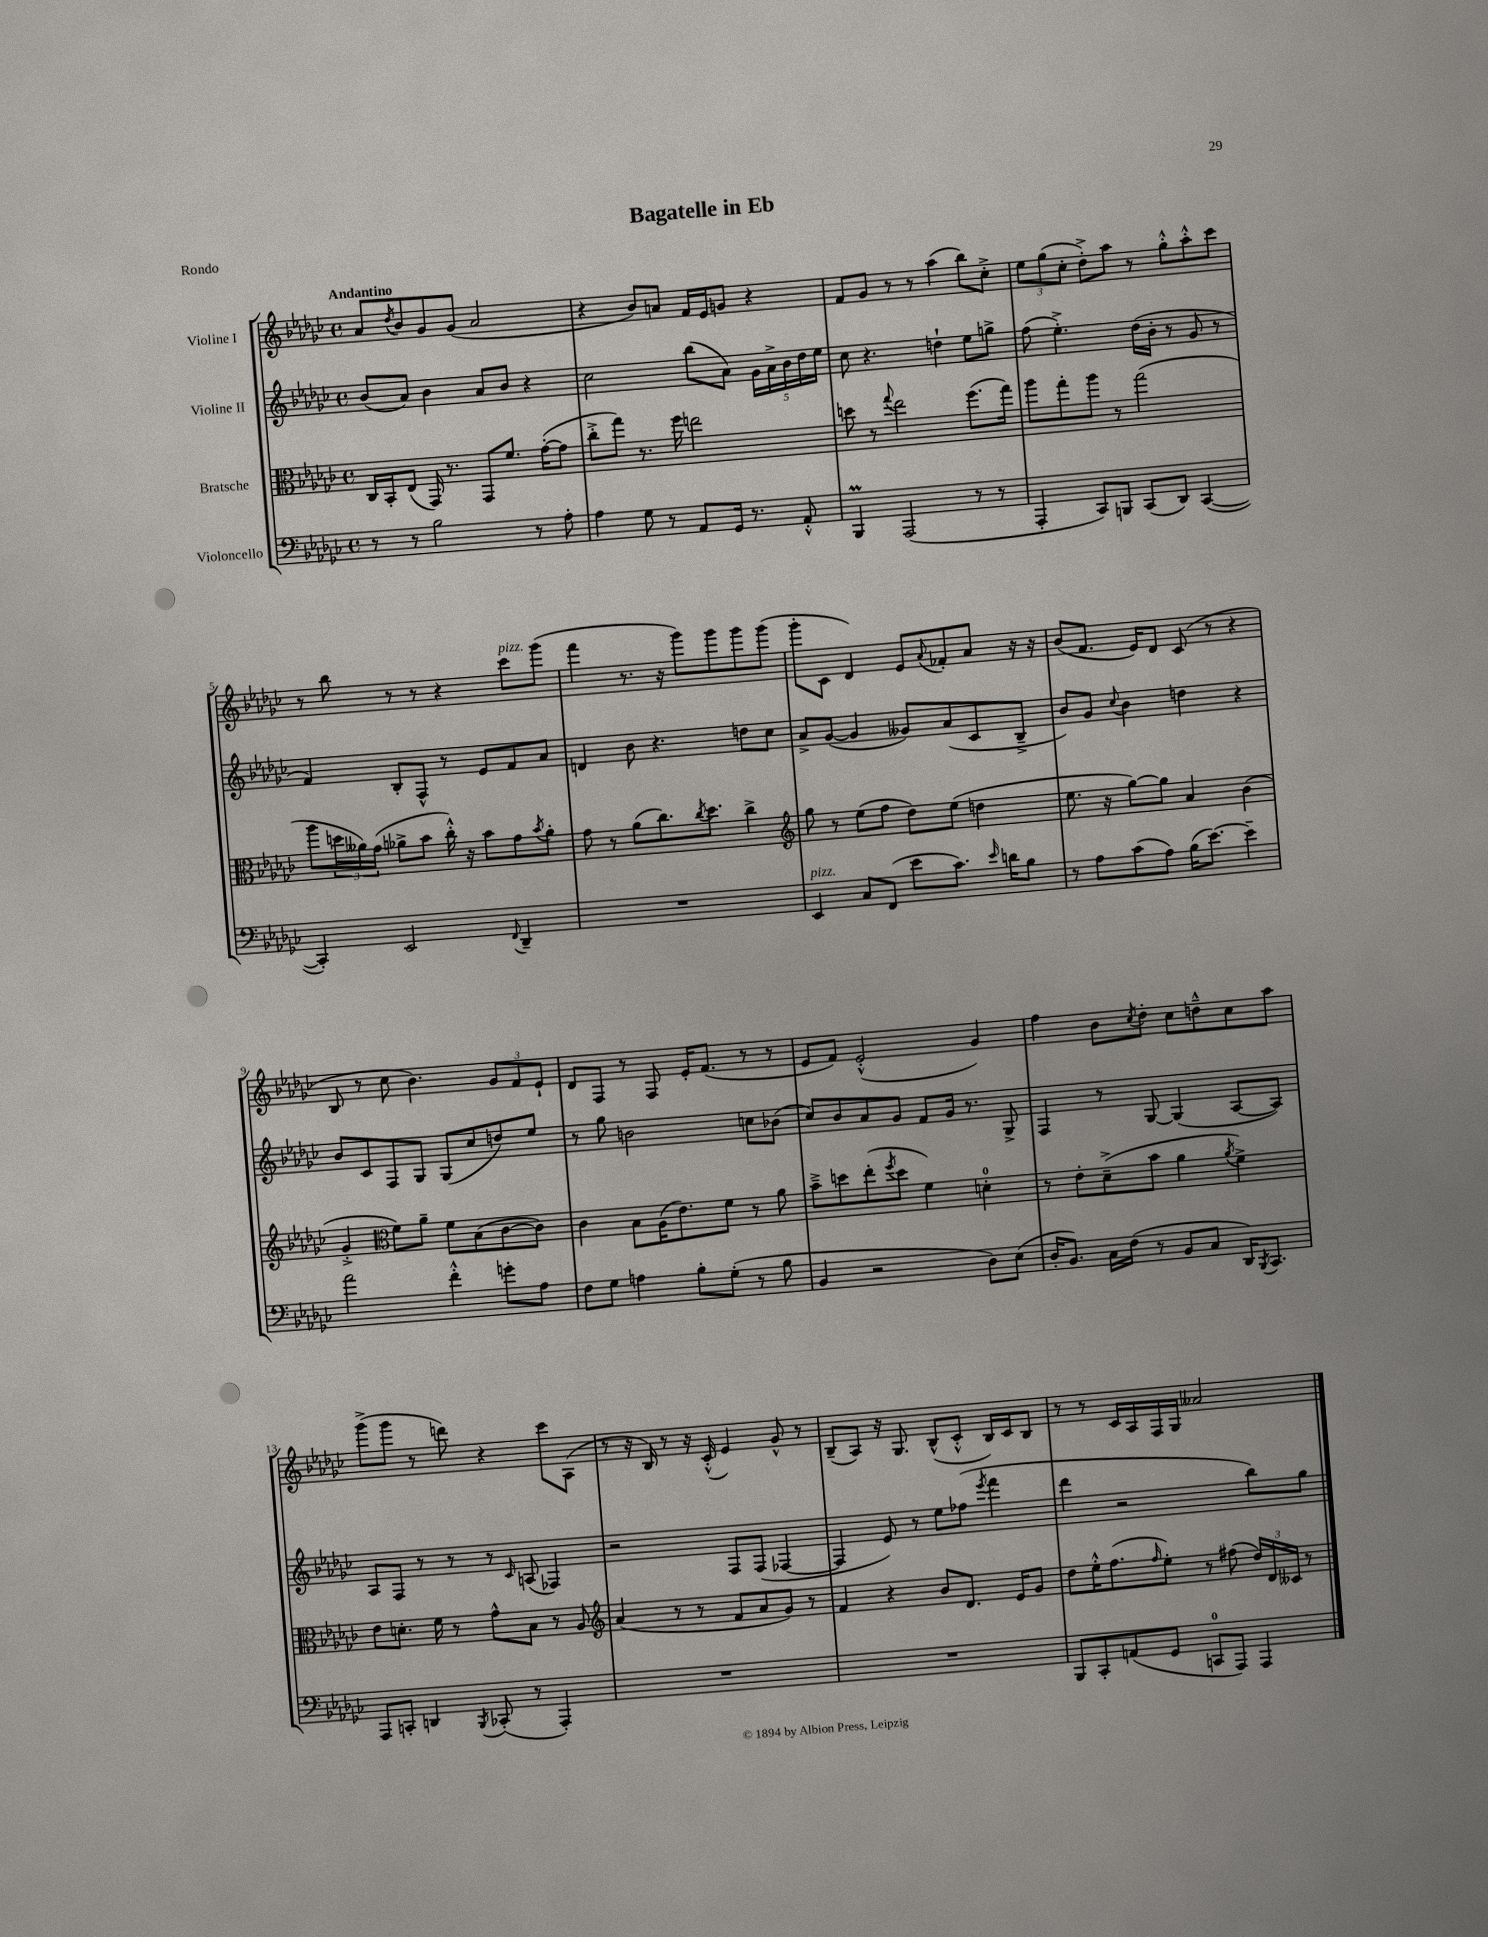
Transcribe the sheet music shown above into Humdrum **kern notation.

**kern	**kern	**kern	**kern
*staff4	*staff3	*staff2	*staff1
*clefF4	*clefC3	*clefG2	*clefG2
*k[b-e-a-d-g-c-]	*k[b-e-a-d-g-c-]	*k[b-e-a-d-g-c-]	*k[b-e-a-d-g-c-]
*M4/4	*M4/4	*M4/4	*M4/4
*met(c)	*met(c)	*met(c)	*met(c)
8r	16C-/LL	(8b-/L	8a-/L
.	16BB-'/J	.	.
.	.	.	8qdd-/
8r	(8E-/J	8a-/J)	8b-/
2B-\	16GG-/)	4b-\	8g-/
.	8.r	.	.
.	.	.	(8g-/J
.	8GG-/L	8a-/L	2a-/
.	8.f/J	8b-/J	.
8r	.	4r	.
.	([16g-'\LK	.	.
8A-'\	8g-\]J	.	.
=	=	=	=
4A-\	8cc-'^\L	2cc-\	4r
.	8gg-\J)	.	.
8G-\	8.r	.	8b-/L)
8r	.	.	8a/J
.	16ff\	.	.
8AA-/L	2ee\	(8bb-\L	16f/LL
.	.	.	16e-/J
16GG-/Jk	.	8a-\J)	8g/J
8.r	.	.	.
.	.	20g-\LL	4r
.	.	20a-^\	.
.	.	20b-\	.
8AA-'^^/	.	.	.
.	.	20dd-\	.
.	.	20ee-\JJ	.
=	=	=	=
4BBB-/	8dd\	8cc-\	8f/L
.	8r	4.r	8g-/J
.	8qqgg-/	.	.
(2AAA-/	2ee-\	.	8r
.	.	.	8r
.	.	4dd`\	(4aa-\
8r	(8.ff\L	8ee-\L	8bb-\L)
8r	.	8gg^\J	8cc-'^\J
.	16gg-\Jk)	.	.
=	=	=	=
4AAA-'/	8aa-\L	(8ff\	12ee-\L
.	.	.	(12gg-\
.	8gg-'\	4.ee-'^\)	.
.	.	.	12cc-'\J
8CC-/L)	8aa-\J	.	8dd-'^\L)
8BBB/J	8r	.	8aa-\J
(8CC-/L	(2gg-\	(16dd-\LL	8r
.	.	16b-'\JJ	.
8DD-/J)	.	8r	8gg-'^^\L
([4CC-/	.	8g-/	8aa-'^^\
.	.	8r	8ccc-\J
=	=	=	=
4CC-'/])	8aa-\L	4f/)	8r
.	24dd\L	.	8bb-\
.	24a--\)	.	.
.	(24g-\JJ	.	.
2EE-/	8a-^\L	8B-'/L	8r
.	8b-\J	8F^^/J	8r
.	16cc-'^^\)	8r	4r
.	16r	.	.
.	8b-\L	8e-/L	.
8qqFF/	.	.	.
4DD-~/	8g-\	8f/	8ccc-\L
.	8qb-/	.	.
.	8a-'\J	8a-/J	(8ggg-\J
=	=	=	=
1r	8g-\	4d/	4fff\
.	8r	.	.
.	(8a-\L	8b-\	8.r
.	8.cc-\)	4.r	.
.	.	.	16r
.	.	.	8ggg-\L)
.	8qcc-/	.	.
.	8.dd-\J	.	.
.	.	.	8ggg-\
.	4cc-^\	8dd\L	8ggg-\
.	.	8cc-\J	(8ggg-\J
=	=	=	=
*	*clefG2	*	*
4EE-/	8gg-\	8a-^/L	8ggg-'\L
.	8r	([8g-/J	8c-\J
8C-/L	(8ee-\L	4g-/]	4d-/)
(8FF/J	8ff\J	.	.
8e-\L	8dd-\L)	8g--/L)	8e-/L
.	.	.	8qqa-/
8.c-\J)	(8ee-\J	(8a-/	8f-'/
.	4dd\	8c-/	8a-/J
16qqe-/	.	.	.
16d\LK	.	.	.
8B-\J	.	8B-~^/J	16r
.	.	.	16r
=	=	=	=
8r	8.ee-\	8b-/L)	(8b-/L
8A-\L	.	8g-/J	8.f/J
.	16r	.	.
.	.	8qqcc-/	.
(8c-\	[8gg-\L)	4b-\	.
.	.	.	16e-/LK)
8A-\J)	8gg-\]J	.	8d-/J
(16B-\LK	4a-/	4dd\	(8c-/
[8.e-\J)	.	.	.
.	.	.	8r
4e-~\]	(4b-\	4r	4r
=	=	=	=
2a-\	4g-'^/	8b-/L	8B-/
.	.	8c-/	8r
*	*clefC3	*	*
.	8f\L)	8F/	8cc-\
.	8a-~\J	8G-/J	4.b-\)
4f'^^\	8f\L	(8G-/L	.
.	(8B-\	8cc-/	.
8g'\L	[8c-\	8dd/)	12g-/L
.	.	.	12f/
8A-\J	8c-\]J)	8ee-/J	.
.	.	.	12e-`/J
=	=	=	=
8F\L	4c-\	8r	8d-/L
8G-\J	.	8gg-\	8F/J
4A\	8B-\L	2b\	8r
.	(16A-\K	.	8F/
.	8.e-\)	.	.
8B-'\L	.	.	16e-'/LK
.	.	.	(8.f/J
(8G-'\J	8f\J	.	.
8r	8r	8cc\L	8r
8B-\	8a-\	(8b-\J	8r
=	=	=	=
4BB-/	8b-~^\L	8cc-/L)	8e-/L
.	8dd\	8b-/	8f/J)
2r	(8ee-'\	8a-/	(2e-'^^/
.	8qff/	.	.
.	8dd\J	8g-/J	.
.	4f\)	8f/L	.
.	.	16g-/Jk	.
.	.	8.r	.
8D-\L)	4d'\	.	4g-/)
(8E-\J	.	8G-^/	.
=	=	=	=
16D-'/LK	8r	4F/	4ff\
8.BB-/J)	.	.	.
.	8e-'\L	.	.
16C-\LL	(8d-~^\	8r	8b-\L
(16F\JJ	.	.	.
.	.	.	8qcc-/
8r	8b-\J	[8G-/	8dd-'\J
8BB-/L	4a-\	(4G-/]	8cc-\L
8C-/J	.	.	8dd~^^\
.	8qa-/	.	.
16DD-/LK)	4f^\)	[8A-/L	8cc-\
8qBBB-/	.	.	.
8.CC-/J	.	.	.
.	.	8A-/]J)	8aa-\J
=	=	=	=
8AAA-/L	8e-\L	8A-/L	(8ggg-^\L
8CC'/J	8.d'\J	8F/J	8ggg-\J
4DD/	.	8r	8r
.	16f\	.	.
.	8r	8r	8ddd\)
8qBBB-/	.	.	.
(8CC-'/	8g-^^\L	8r	4r
.	.	16qqc-/	.
8r	8B-\J	(8A/	.
4AAA-'/)	8r	4F-/)	8ccc-\L
.	8A-/	.	(8A-\J
=	=	=	=
*	*clefG2	*	*
1r	(4a-/	2r	8r
.	.	.	16r
.	.	.	16B-/)
.	8r	.	8r
.	8r	.	16r
.	.	.	(16c-'^^/
.	8f/L	8F/L	4e-/)
.	8a-/	(8F/J	.
.	8g-/J)	[4F-/	8g-^^/
.	8r	.	8r
=	=	=	=
1r	4f/	4F-/]	(8B-~/L
.	.	.	8A-/J)
.	4r	8e-/)	16r
.	.	.	8.G-/
.	.	8r	.
.	8b-/L	8ee-\L	(8B-^^/L
.	8.d-/J	(8ff-\J	8c-'^^/J
.	.	8qeee-/	.
.	.	4fff\	16B-/LL)
.	16e-/LK	.	16c-/J
.	8g-/J	.	8B-/J
=	=	=	=
8BBB-/L	8dd-\L	4ddd-\	8r
8CC-'/	16ee-'^^\K	.	8r
.	(8.ff\	.	.
(8AA/	.	2r	16c-/LL
.	.	.	16A-/
.	16qqff/	.	.
8GG-/J	8ee-'\J)	.	16F/
.	.	.	16G-/JJ
8CC/L	8r	.	2a--/
8AAA-/J)	(8ff#\	.	.
4AAA-/	24dd-/LL)	8bb-\L)	.
.	24d-/	.	.
.	24c--/JJ	.	.
.	8r	8gg-\J	.
==	==	==	==
*-	*-	*-	*-
